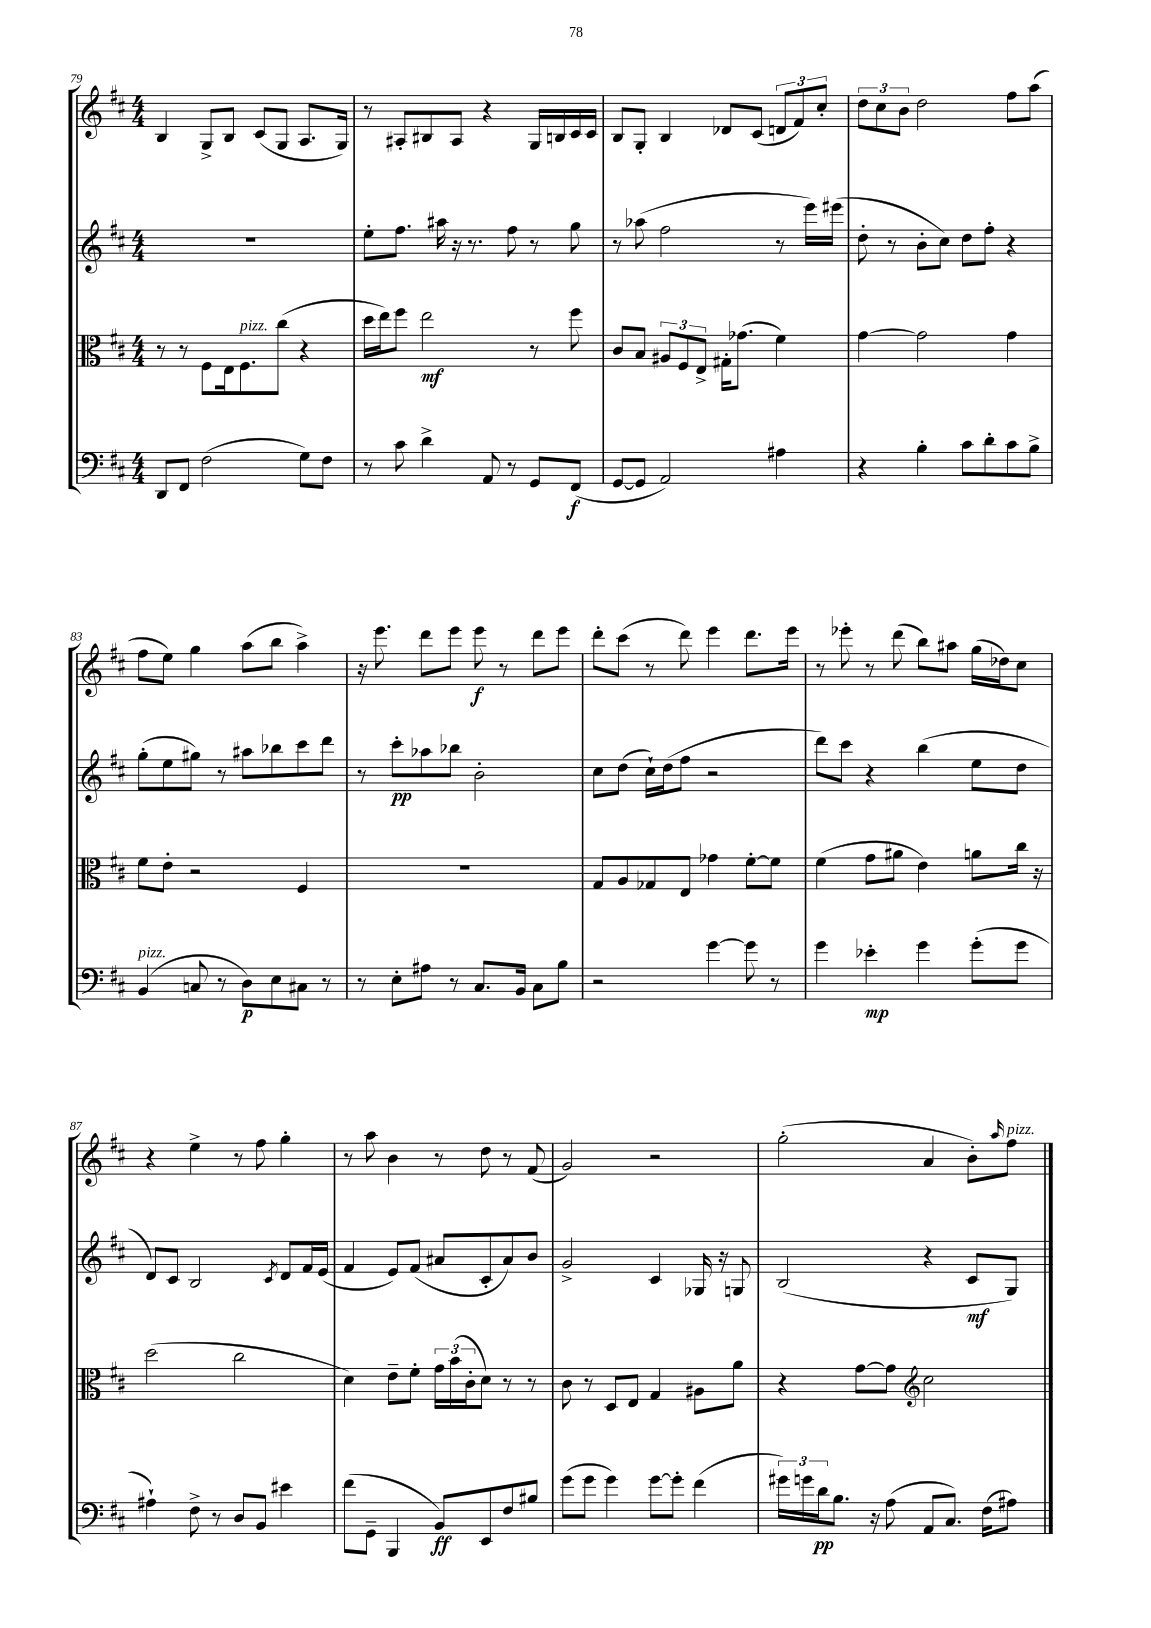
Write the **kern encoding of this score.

**kern	**kern	**kern	**kern
*staff4	*staff3	*staff2	*staff1
*clefF4	*clefC3	*clefG2	*clefG2
*k[f#c#]	*k[f#c#]	*k[f#c#]	*k[f#c#]
*M4/4	*M4/4	*M4/4	*M4/4
8DD	8r	1r	4B
8FF#	8r	.	.
(2F#	8F#	.	8G^
.	16E	.	8B
.	8.F#	.	.
.	.	.	(8c#
.	(8cc#	.	8G
8G)	4r	.	8.A
8F#	.	.	.
.	.	.	16G)
=	=	=	=
8r	16dd	8ee'	8r
.	16ee)	.	.
8c#	8ff#	8.ff#	8A#'
4d^	2ee	.	8B#
.	.	16aa#	.
.	.	16r	8A#
.	.	8.r	.
8AA	.	.	4r
8r	.	8ff#	.
8GG	8r	8r	16G
.	.	.	16B
(8FF#	8ff#	8gg	16c#
.	.	.	16c#
=	=	=	=
[8GG	8c#	8r	8B
8GG]	8B	(8aa-	8G'
2AA)	12A#	2ff#	4B
.	12F#	.	.
.	12E^	.	.
.	16G#'	.	8d-
.	(8.g-	.	.
.	.	.	(8c#
4A#	4f#)	8r	12d
.	.	.	12f#)
.	.	16eee)	.
.	.	.	12cc#'
.	.	(16eee#	.
=	=	=	=
4r	[4g	8dd'	12dd
.	.	.	12cc#
.	.	8r	.
.	.	.	12b
4B'	2g]	8b'	2dd
.	.	8cc#)	.
8c#	.	8dd	.
8d'	.	8ff#'	.
8c#	4g	4r	8ff#
8B^	.	.	(8aa
=	=	=	=
(4BB	8f#	(8gg'	8ff#
.	8e'	8ee	8ee)
8C	2r	8gg#)	4gg
8r	.	8r	.
8D)	.	8aa#	(8aa
8E	.	8bb-	8bb
8C#	4F#	8ccc#	4aa^)
8r	.	8ddd	.
=	=	=	=
8r	1r	8r	16r
.	.	.	8.eee
8E'	.	8ccc#'	.
8A#	.	8aa-	8ddd
8r	.	8bb-	8eee
8.C#	.	2b'	8eee
.	.	.	8r
16BB	.	.	.
8C#	.	.	8ddd
8B	.	.	8eee
=	=	=	=
2r	8G	8cc#	8ddd'
.	8A	(8dd	(8ccc#
.	8G-	16cc#`)	8r
.	.	(16dd	.
.	8E	8ff#	8ddd)
[4g	4g-	2r	4eee
8g]	[8f#'	.	8.ddd
8r	8f#]	.	.
.	.	.	16eee
=	=	=	=
4g	(4f#	8ddd)	8r
.	.	8ccc#	8eee-'
4e-'	8g	4r	8r
.	8a#	.	(8ddd
4g	4e)	(4bb	8bb)
.	.	.	8aa#
(8g'	8a	8ee	(16gg
.	.	.	16dd-)
8g	16cc#	8dd	8cc#
.	16r	.	.
=	=	=	=
4A#`)	(2dd	8d)	4r
.	.	8c#	.
8F#^	.	2B	4ee^
8r	.	.	.
8D	2cc#	.	8r
8BB	.	.	8ff#
.	.	8qc#	.
4e#	.	8d	4gg'
.	.	16f#	.
.	.	(16e	.
=	=	=	=
(8f#	4d)	4f#	8r
8GG~	.	.	8aa
4BBB	8e~	8e)	4b
.	8f#'	(8f#	.
8BB)	24g	8a#	8r
.	(24b	.	.
.	24c#'	.	.
8EE	8d)	8c#'	8dd
8F#	8r	8a#)	8r
8B#	8r	8b	(8f#
=	=	=	=
(8g	8c#	2g^	2g)
8g	8r	.	.
4g)	8D	.	.
.	8E	.	.
[8g	4G	4c#	2r
8g']	.	.	.
(4f#	8A#	16G-	.
.	.	16r	.
.	8a	8G	.
=	=	=	=
24g#)	4r	(2B	(2gg'
24g	.	.	.
24d	.	.	.
8.B	.	.	.
.	[8g	.	.
16r	.	.	.
(8A	8g]	.	.
*	*clefG2	*	*
8AA	2cc#	4r	4a
8.C#)	.	.	.
.	.	8c#	8b')
(16F#	.	.	.
.	.	.	16qqaa
8A#)	.	8G)	8ff#
==	==	==	==
*-	*-	*-	*-
